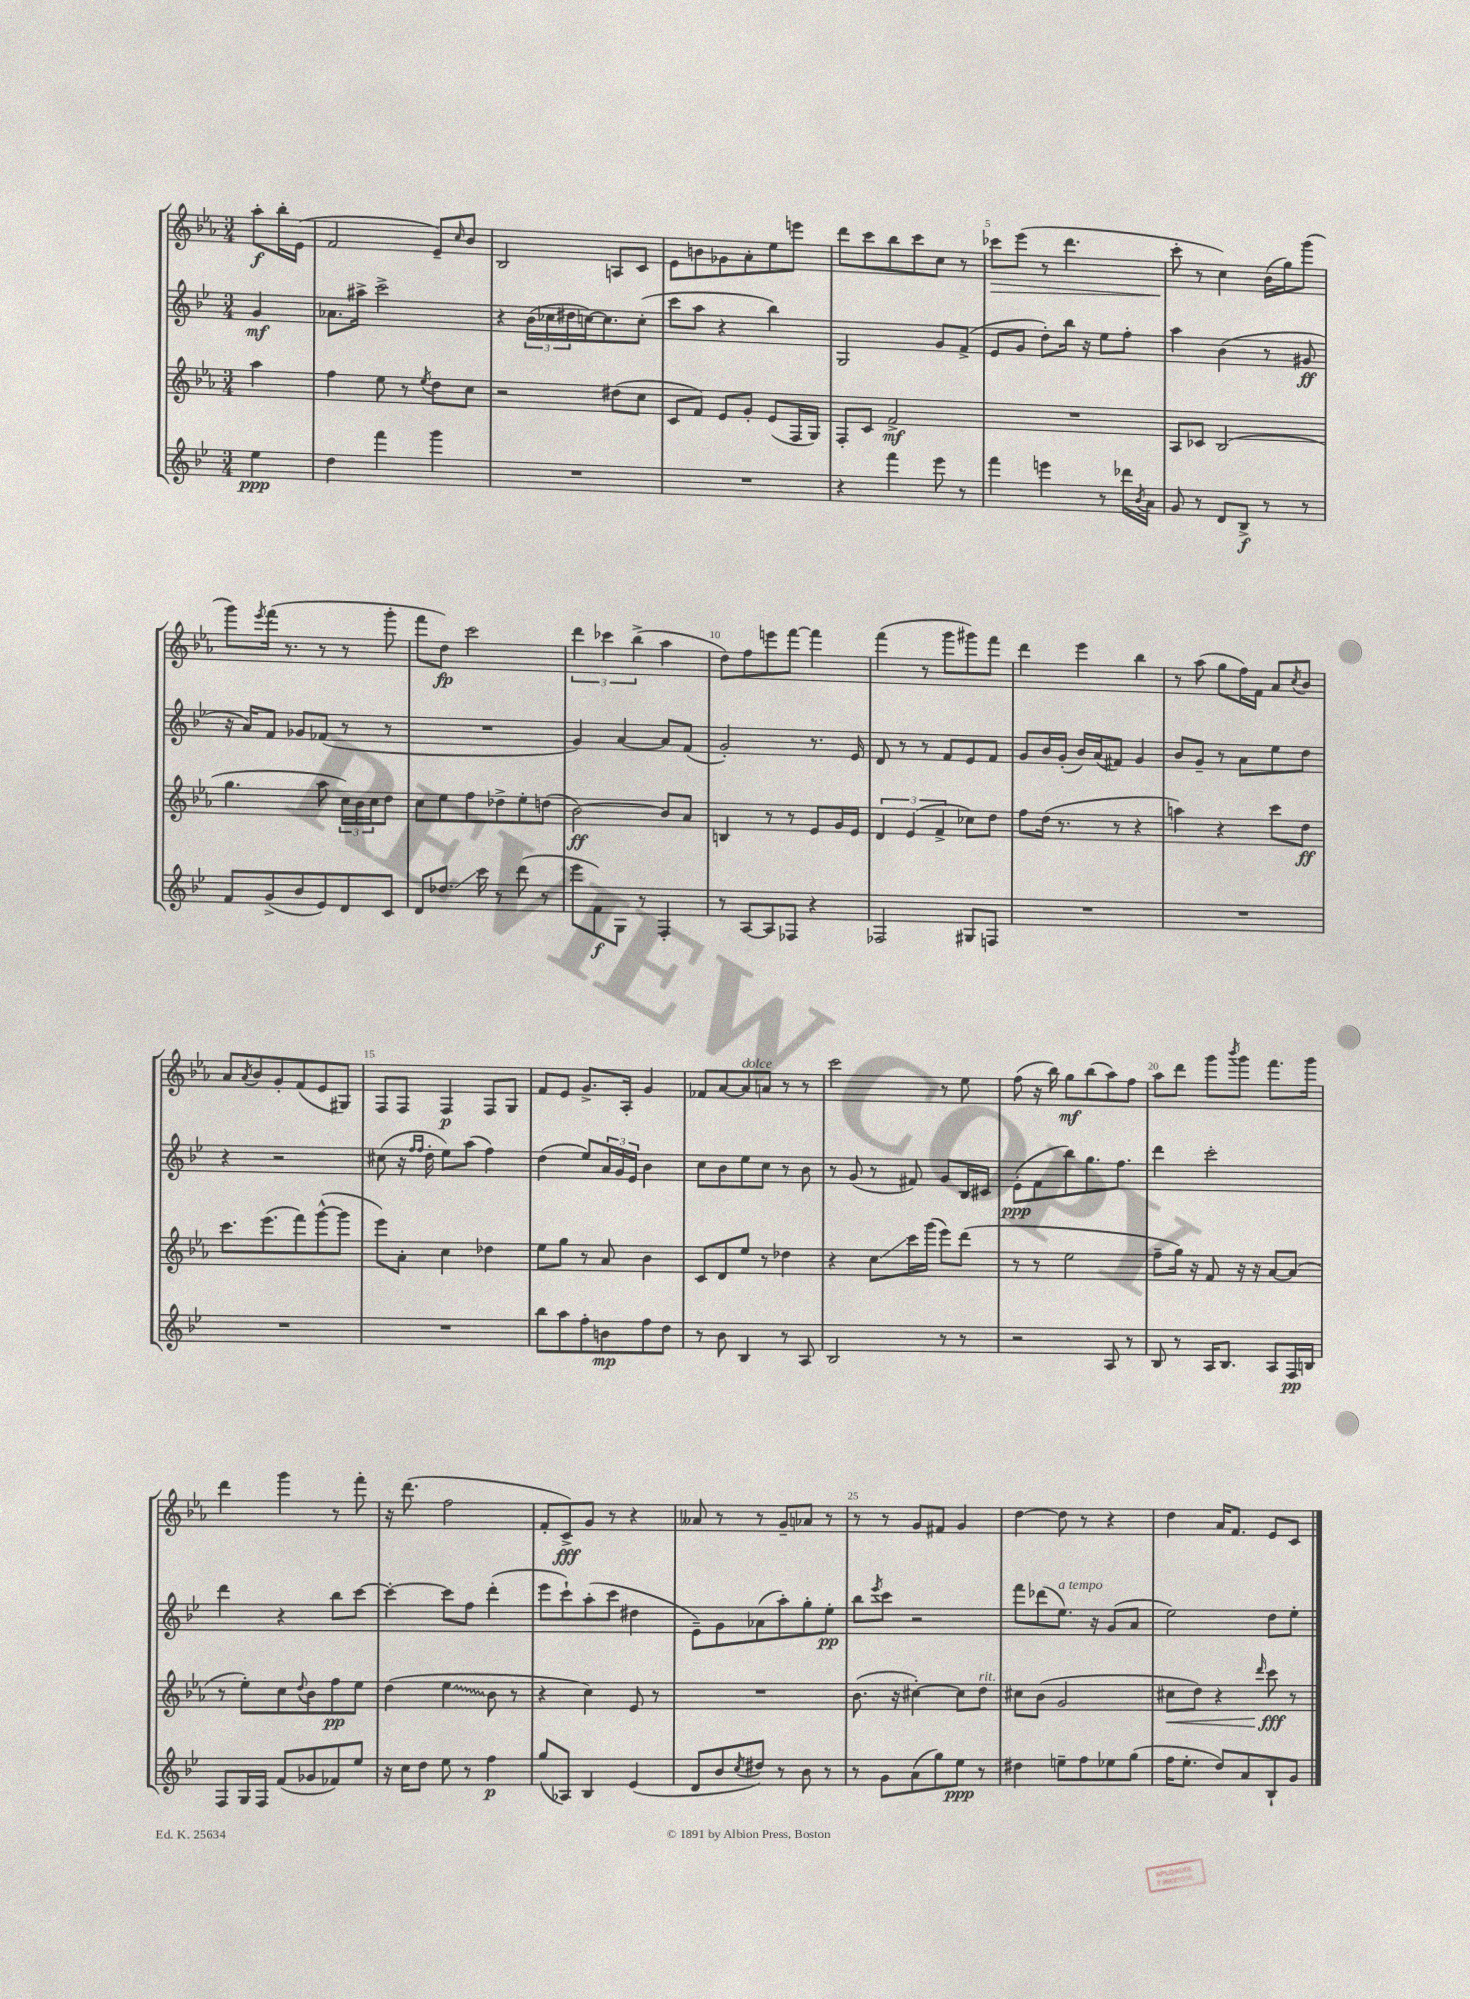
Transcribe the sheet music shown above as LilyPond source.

<<
\new StaffGroup <<
\new Staff = "s0" {
    \clef treble \key ees \major \numericTimeSignature \time 3/4 \partial 4
    aes''8-.\f bes''16-. ees'16( |
    f'2 ees'8--) \grace { c''16 } bes'8 |
    bes2 a8 c'8 |
    ees'8 b'8 ges'8 aes'8-. ees''8 e'''8 |
    d'''8 c'''8 bes''8 c'''8 c''8 r8 |
    ces'''8\> ees'''8( r8 d'''4. |
    c'''8-.\! r8 c''4) bes'16( g''16) g'''8( |
    g'''8) \acciaccatura { ees'''8 } f'''16( r8. r8 r8 g'''8-. |
    f'''8 d''8\fp) c'''2 |
    \tuplet 3/2 { d'''4 ces'''4 bes''4->( } aes''4 |
    d''8) f''8 e'''8 f'''8~ f'''4 |
    f'''4( r8 g'''8 gis'''8) f'''8 |
    d'''4 ees'''4 bes''4 |
    r8 aes''8( g''8 f''16) f'16 aes'8 \acciaccatura { c''8 } bes'8 |
    aes'8 \acciaccatura { aes'8 } bes'8 g'8-. f'8( ees'8 gis8) |
    f8 f8 f4\p f8 g8 |
    f'8 ees'8 g'8.-> aes16-. g'4 |
    fes'8 aes'8~ aes'8^\markup { \italic "dolce" } a'8 r8 r8 |
    c'''2 r8 ees''8 |
    f''8( r16 bes''16) g''8\mf bes''8( aes''8) f''8 |
    aes''8 d'''8 g'''8 \acciaccatura { bes'''8 } g'''8 f'''8. g'''16 |
    d'''4 g'''4 r8 f'''8-. |
    r16 d'''8.( f''2 |
    f'8-. c'8->\fff) g'8 r8 r4 |
    aeses'8 r8 r8 g'8-- aes'8 r8 |
    r8 r8 g'8 fis'8 g'4 |
    d''4~ d''8 r8 r4 |
    d''4 aes'16 f'8. ees'8 c'8 \bar "|." |
}
\new Staff = "s1" {
    \clef treble \key bes \major \numericTimeSignature \time 3/4 \partial 4
    g'4\mf |
    aes'8. ais''16-> c'''2-> |
    r4 \tuplet 3/2 { bes'16( ces''16 dis''16 } c''16~) c''8. c''8-.( |
    c'''8 a''8 r4 bes''4) |
    g2 g'8 f'8->( |
    ees'8 g'8 d''8-.) bes''16 r16 ees''8 f''8-. |
    a''4 bes'4( r8 gis'8\ff |
    r16 a'16) f'8 ges'8 fes'8( r8 r8 |
    R2. |
    g'4) a'4~ a'8 f'8( |
    g'2-.) r8. ees'16 |
    d'8 r8 r8 f'8 ees'8 f'8 |
    g'8 bes'16 g'16-.( bes'16) a'16( fis'8) g'4 |
    bes'8 g'8-- r8 a'8 ees''8 d''8 |
    r4 r2 |
    cis''8( r16 \grace { f''16 f''16 } d''16-. ees''8) a''8( f''4) |
    d''4( ees''8) \tuplet 3/2 { a'16 g'16 ees'16 } bes'4 |
    c''8 bes'8 ees''8 c''8 r8 bes'8 |
    r8 g'8( r8 fis'8) g'8 bes16 cis'16 |
    ees'8-.\ppp( f'8 bes''8) g''8. f''8. |
    d'''4 c'''2-. |
    d'''4 r4 bes''8 c'''8~ |
    c'''4~-. c'''8 f''8 d'''4-.( |
    ees'''8 c'''8-!) a''8-.( c'''8 dis''4 |
    ees'8--) g'8 aes'8( a''8-.) g''8-. ees''8-.\pp |
    bes''8 \acciaccatura { ees'''8 } c'''8 r2 |
    f'''8 des'''8( ees''8.^\markup { \italic "a tempo" }) r16 g'8( a'8 |
    ees''2) d''8 ees''8-. \bar "|." |
}
\new Staff = "s2" {
    \clef treble \key ees \major \numericTimeSignature \time 3/4 \partial 4
    aes''4 |
    f''4 ees''8 r8 \acciaccatura { ees''8 } d''8 c''8 |
    r2 dis''8( c''8 |
    c'8 f'8) ees'8 g'8-. ees'8( f16 g16) |
    f8-. c'8 f'2->\mf |
    R2. |
    aes8 ces'8 bes2( |
    g''4. aes''8 \tuplet 3/2 { c''16) bes'16 c''16 } d''8 |
    c''8 ees''8 f''8 des''8-> ees''8-. d''8( |
    bes'2~\ff) bes'8 aes'8 |
    b4 r8 r8 ees'8 g'16 ees'16 |
    \tuplet 3/2 { d'4 ees'4( f'4-> } ces''8) d''8 |
    f''8 d''16( r8. r8 r4 |
    a''4) r4 c'''8 d''8\ff |
    c'''8. ees'''8.( f'''8) g'''8~-^( g'''8 |
    ees'''8) aes'8-. c''4 des''4 |
    ees''8 g''8 r8 aes'8 bes'4 |
    c'8 d'8 ees''8 r8 des''4 |
    r4 c''8\glissando c'''16 g'''16( ees'''8) d'''8( |
    r8 r8 ees''2 |
    f''8-- g''16) r16 f'8 r16 r16 aes'8~ aes'8( |
    r8 ees''8-.) c''8 \appoggiatura { d''8 } bes'8 f''8\pp ees''8 |
    d''4( \once \override Glissando.style = #'zigzag ees''4\glissando bes'8 r8 |
    r4 c''4) ees'8 r8 |
    R2. |
    bes'8.( r16 cis''4~-.) cis''8 d''8^\markup { \italic "rit." } |
    cis''8 bes'8( g'2 |
    cis''8\< d''8) r4 \grace { d'''16 } c'''8\fff\! r8 \bar "|." |
}
\new Staff = "s3" {
    \clef treble \key bes \major \numericTimeSignature \time 3/4 \partial 4
    ees''4\ppp |
    d''4 f'''4 g'''4 |
    R2. |
    R2. |
    r4 f'''4 ees'''8 r8 |
    f'''4 e'''4 r8 des'''16 \acciaccatura { bes'8 } a'16 |
    g'8 r8 d'8 bes8->\f r8 r8 |
    f'8 g'8->( bes'8 ees'8) d'8 c'8 |
    d'8 des''8.\glissando c'''16 r8 d'''8( r8 |
    ees'''8 f'8\f) g8 r8 f4-. |
    r8 a8~ a8 fes8 r4 |
    fes2 gis8 f8 |
    R2. |
    R2. |
    R2. |
    R2. |
    bes''8 a''8 f''8-. b'8\mp f''8 d''8 |
    r8 bes'8 bes4 r8 a8 |
    bes2 r8 r8 |
    r2 a8 r8 |
    bes8 r8 a16 bes8. a8 f16\pp b16 |
    f8 g16 f16 f'8( ges'8 fes'8) ees''8 |
    r16 c''16 d''8 ees''8 r8 f''4\p |
    g''8( aes8) bes4 ees'4( |
    d'8 bes'8 \acciaccatura { c''8 } dis''8) r8 bes'8 r8 |
    r8 g'8 a'8( g''8) ees''8\ppp r8 |
    dis''4 e''8-- f''8 ees''8 g''8( |
    f''16 ees''8.-. d''8) a'8 bes8-! g'8 \bar "|." |
}
>>
>>
\layout { \context { \Score \override BarNumber.break-visibility = ##(#f #t #t) barNumberVisibility = #(every-nth-bar-number-visible 5) } }
